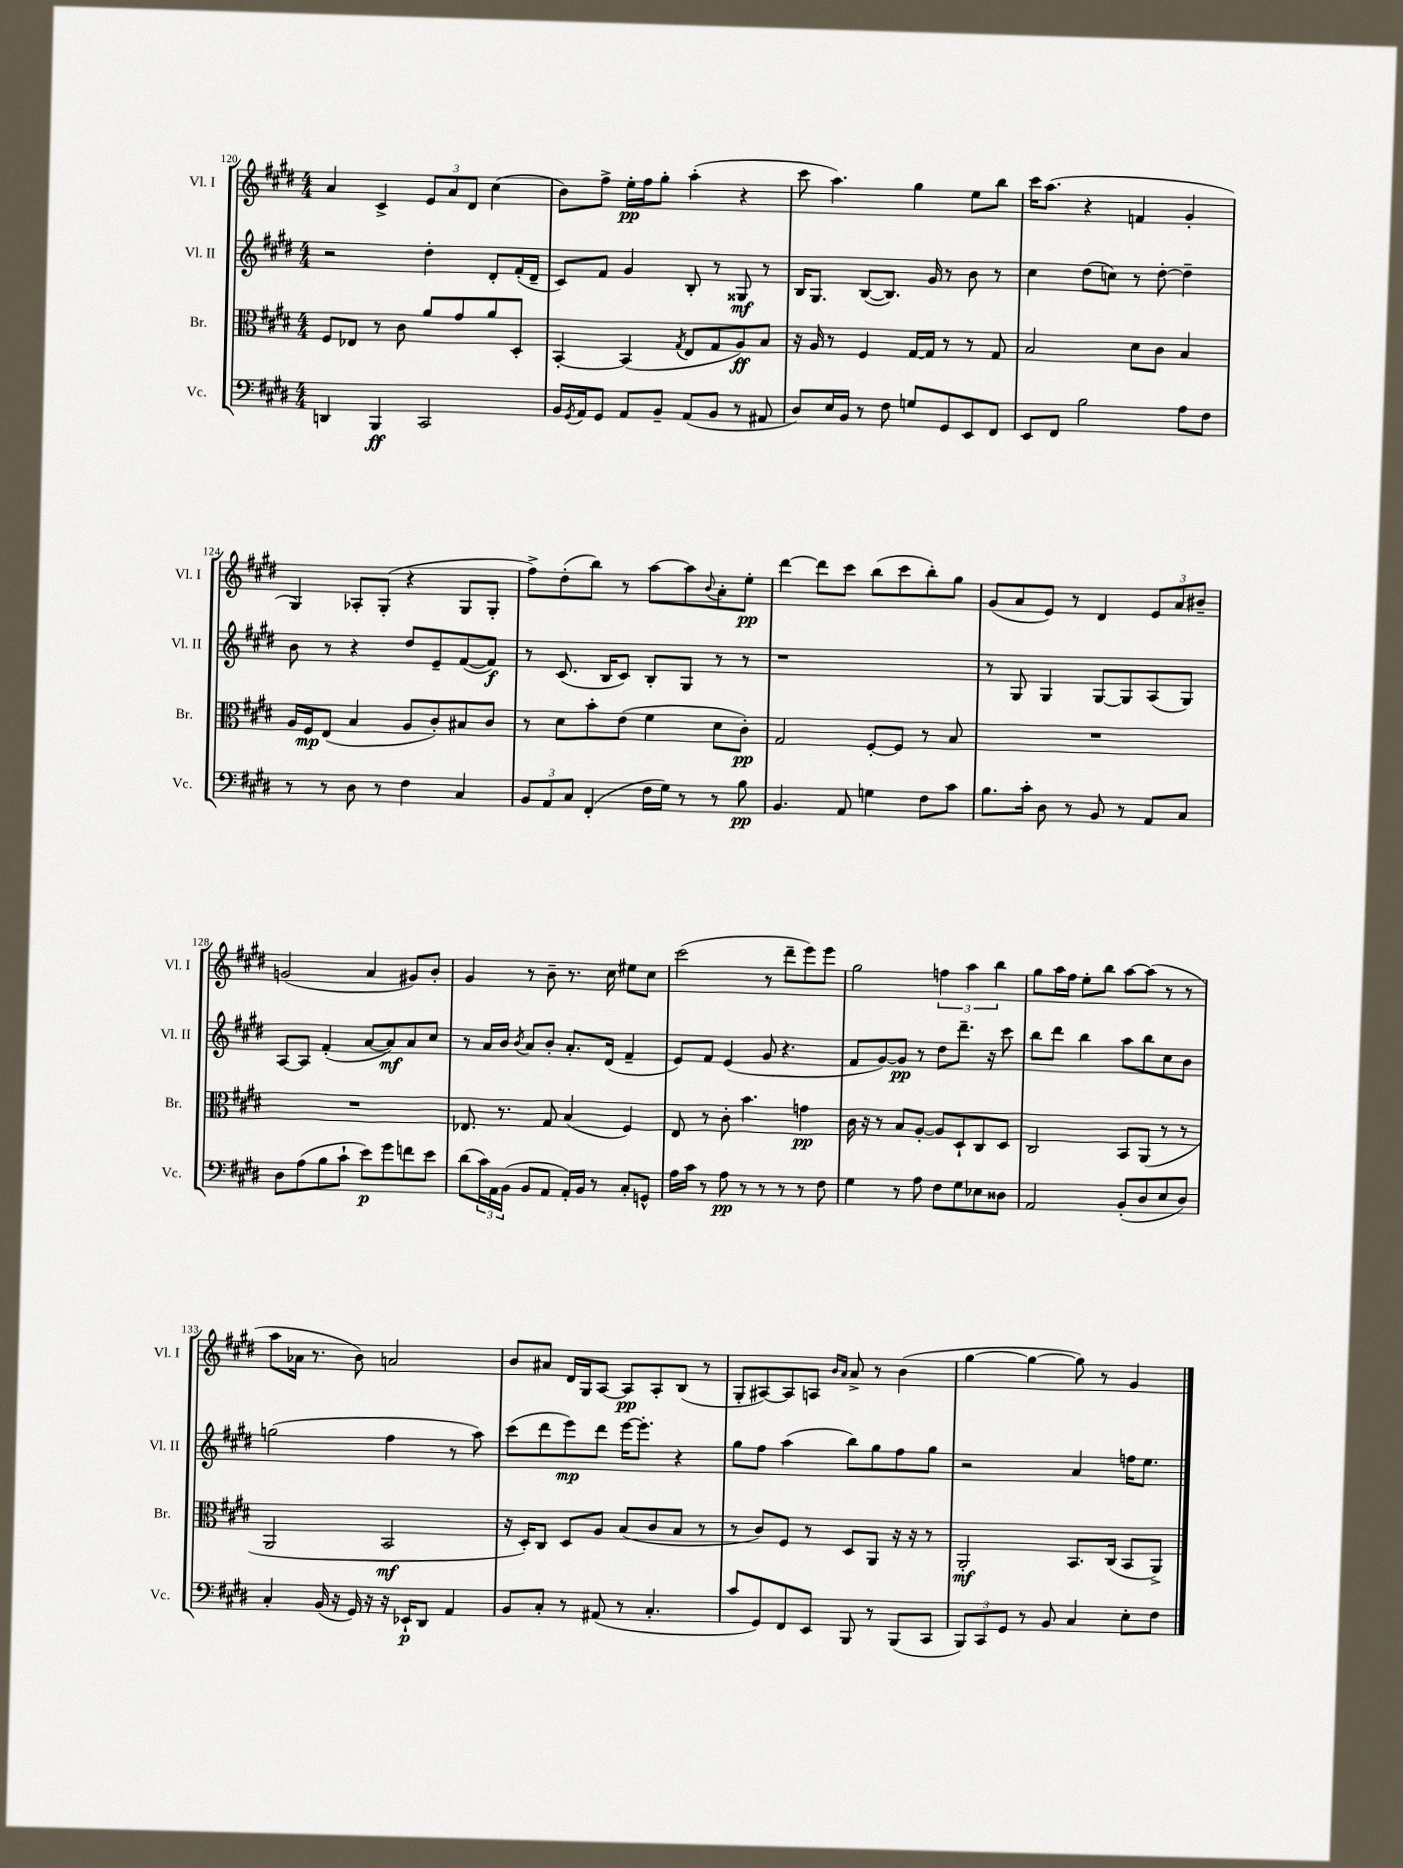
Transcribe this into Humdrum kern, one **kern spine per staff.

**kern	**dynam	**kern	**dynam	**kern	**dynam	**kern	**dynam
*part4	*part4	*part3	*part3	*part2	*part2	*part1	*part1
*staff4	*staff4	*staff3	*staff3	*staff2	*staff2	*staff1	*staff1
*I"Vc.	*	*I"Br.	*	*I"Vl. II	*	*I"Vl. I	*
*I'Vc.	*	*I'Br.	*	*I'Vl. II	*	*I'Vl. I	*
*clefF4	*	*clefC3	*	*clefG2	*	*clefG2	*
*k[f#c#g#d#]	*	*k[f#c#g#d#]	*	*k[f#c#g#d#]	*	*k[f#c#g#d#]	*
*M4/4	*	*M4/4	*	*M4/4	*	*M4/4	*
=120	=120	=120	=120	=120	=120	=120	=120
4DDn/	.	8F#/L	.	2r	.	4a/	.
.	.	8E-X/J	.	.	.	.	.
4BBB/	ff	8r	.	.	.	4c#^/	.
.	.	8c#\	.	.	.	.	.
2CC#/	.	8a/L	.	4dd#'\	.	12e/L	.
.	.	.	.	.	.	12a/	.
.	.	8g#/	.	.	.	.	.
.	.	.	.	.	.	12d#/J	.
.	.	8a/	.	8d#'/L	.	(4cc#\	.
.	.	8D#'/J	.	(16f#'/L	.	.	.
.	.	.	.	16d#~/JJ	.	.	.
=121	=121	=121	=121	=121	=121	=121	=121
16BB/LL	.	[4BB'/	.	8c#/L)	.	8b\L)	.
8qGG#/	.	.	.	.	.	.	.
16AA/J	.	.	.	.	.	.	.
8GG#/J	.	.	.	8f#/J	.	8ff#^\J	.
8AA/L	.	(4BB/]	.	4g#/	.	16ee'\LL	pp
.	.	.	.	.	.	16ff#\J	.
8BB~/J	.	.	.	.	.	8gg#'\J	.
.	.	8qG#/	.	.	.	.	.
(8AA/L	.	8E/L	.	8B'/	.	(4aa'\	.
8BB/J	.	8G#/	.	8r	.	.	.
8r	.	8A/)	ff	8G##X/	mf	4r	.
8AA#X/	.	8B/J	.	8r	.	.	.
=122	=122	=122	=122	=122	=122	=122	=122
8D#/L)	.	16r	.	16B/KL	.	8ccc#\	.
.	.	16A/	.	8.G#/J	.	.	.
16E/L	.	8r	.	.	.	4.aa\)	.
16BB/JJ	.	.	.	.	.	.	.
8r	.	4F#/	.	([8B/L	.	.	.
8F#\	.	.	.	8.B/J])	.	.	.
8Gn/L	.	[16G#/LL	.	.	.	4gg#\	.
.	.	16G#/JJ]	.	16g#/	.	.	.
8GG#/	.	8r	.	8r	.	.	.
8EE/	.	8r	.	8b\	.	8ee\L	.
8FF#/J	.	8G#/	.	8r	.	8bb\J	.
=123	=123	=123	=123	=123	=123	=123	=123
8EE/L	.	2B/	.	4cc#\	.	16ccc#\KL	.
.	.	.	.	.	.	(8.aa\J	.
8FF#/J	.	.	.	.	.	.	.
2B\	.	.	.	(8dd#\L	.	4r	.
.	.	.	.	8ccn\J)	.	.	.
.	.	8d#\L	.	8r	.	4fn/	.
.	.	8c#\J	.	[8dd#'\	.	.	.
8A\L	.	4B/	.	4dd#~\]	.	4g#'/	.
8F#\J	.	.	.	.	.	.	.
!!LO:LB:g=z
=124	=124	=124	=124	=124	=124	=124	=124
8r	.	16A/LL	.	8b\	.	4G#/)	.
.	.	16F#/J	mp	.	.	.	.
8r	.	(8E/J	.	8r	.	.	.
8D#\	.	4B/	.	4r	.	8A-X'/L	.
8r	.	.	.	.	.	(8G#'/J	.
4F#\	.	8A/L	.	8dd#/L	.	4r	.
.	.	8c#'/)	.	8e~/	.	.	.
4C#/	.	8B#X/	.	([8f#/	.	8G#/L	.
.	.	8c#/J	.	8f#/J])	f	8G#'/J	.
=125	=125	=125	=125	=125	=125	=125	=125
12BB/L	.	8r	.	8r	.	8ff#^\L)	.
12AA/	.	.	.	.	.	.	.
.	.	8d#\L	.	(8.c#/	.	(8dd#'\	.
12C#/J	.	.	.	.	.	.	.
(4FF#'/	.	8b'\	.	.	.	8bb\J)	.
.	.	.	.	16B/KL	.	.	.
.	.	(8e\J	.	8c#/J)	.	8r	.
16F#\LL	.	4f#\	.	8B'/L	.	[8aa\L	.
16G#\JJ)	.	.	.	.	.	.	.
8r	.	.	.	8G#/J	.	8aa\]	.
.	.	.	.	.	.	8qqb/	.
8r	.	8d#\L	.	8r	.	8a'\	.
8B\	pp	8c#'\J)	pp	8r	.	8ee'\J	pp
=126	=126	=126	=126	=126	=126	=126	=126
4.BB/	.	2G#/	.	1r	.	[4ddd#\	.
.	.	.	.	.	.	8ddd#\L]	.
8AA/	.	.	.	.	.	8ccc#\J	.
4Gn\	.	[8F#'/L	.	.	.	(8bb\L	.
.	.	8F#/J]	.	.	.	8ccc#\	.
8F#\L	.	8r	.	.	.	8bb'\)	.
8c#\J	.	8B/	.	.	.	8gg#\J	.
=127	=127	=127	=127	=127	=127	=127	=127
8.B\L	.	1r	.	8r	.	(8g#/L	.
.	.	.	.	8G#/	.	8a/	.
16c#'\Jk	.	.	.	.	.	.	.
8D#\	.	.	.	4G#/	.	8e/J)	.
8r	.	.	.	.	.	8r	.
8BB/	.	.	.	[8G#/L	.	4d#/	.
8r	.	.	.	8G#/]	.	.	.
8AA/L	.	.	.	(8A/	.	12e/L	.
.	.	.	.	.	.	12a/	.
8C#/J	.	.	.	8G#/J)	.	.	.
.	.	.	.	.	.	12b#X~/J	.
!!LO:LB:g=z
=128	=128	=128	=128	=128	=128	=128	=128
8D#\L	.	1r	.	[8A/L	.	(2gn/	.
(8A\	.	.	.	8A/J]	.	.	.
8B\	.	.	.	(4f#'/	.	.	.
8c#`\J	.	.	.	.	.	.	.
8e\L)	p	.	.	[8a/L	.	4a/	.
8g#\	.	.	.	8a/])	mf	.	.
8fn\	.	.	.	8a/	.	8g#X/L)	.
8e\J	.	.	.	8cc#/J	.	8b'/J	.
=129	=129	=129	=129	=129	=129	=129	=129
(8d#\L	.	8.E-X/	.	8r	.	4g#/	.
24c#\L)	.	.	.	16a/LL	.	.	.
24AA\	.	.	.	.	.	.	.
.	.	8.r	.	16b/JJ	.	.	.
(24BB\JJ	.	.	.	.	.	.	.
.	.	.	.	8qb/	.	.	.
8BB/L	.	.	.	8a/L	.	8r	.
8AA/J	.	8G#/	.	8b'/J	.	8b~\	.
16AA'/LL)	.	(4B/	.	8.a'/L	.	8.r	.
16BB/JJ	.	.	.	.	.	.	.
8r	.	.	.	.	.	.	.
.	.	.	.	(16d#/Jk	.	16cc#\	.
8C#'/L	.	4F#/)	.	4f#~/	.	8ee#X\L	.
8GGn^^/J	.	.	.	.	.	8cc#\J	.
=130	=130	=130	=130	=130	=130	=130	=130
16A\LL	.	8E/	.	8e/L)	.	(2ccc#\	.
16c#\JJ	.	.	.	.	.	.	.
8r	.	8r	.	8f#/J	.	.	.
8A\	pp	8c#'\	.	(4e/	.	.	.
8r	.	4.b\	.	.	.	.	.
8r	.	.	.	8g#/	.	8r	.
8r	.	.	.	4.r	.	8ddd#~\L	.
8r	.	4gn\	pp	.	.	8eee\)	.
8F#\	.	.	.	.	.	8eee\J	.
=131	=131	=131	=131	=131	=131	=131	=131
4G#\	.	16c#\	.	8f#/L	.	2gg#\	.
.	.	16r	.	.	.	.	.
.	.	8r	.	[8g#/)	.	.	.
8r	.	8B/L	.	8g#/J]	pp	.	.
8A\	.	[8A'/J	.	8r	.	.	.
8F#\L	.	8A/L]	.	8dd#\L	.	6ffn\	.
8G#\	.	8D#`/	.	8.ddd#~\J	.	.	.
.	.	.	.	.	.	6aa\	.
8E-X\	.	8C#/	.	.	.	.	.
.	.	.	.	16r	.	.	.
.	.	.	.	.	.	6bb\	.
8D##X\J	.	8D#/J	.	8ccc#\	.	.	.
=132	=132	=132	=132	=132	=132	=132	=132
2AA/	.	2C#/	.	8bb\L	.	8gg#\L	.
.	.	.	.	8ddd#\J	.	16aa\L	.
.	.	.	.	.	.	16ff#\JJ	.
.	.	.	.	4bb\	.	8ee'\L	.
.	.	.	.	.	.	8bb\J	.
(8BB'/L	.	8BB/L	.	8aa\L	.	[8aa\L	.
8D#/	.	(8AA/J	.	8bb\	.	(8aa\J]	.
8E/	.	8r	.	8cc#\	.	8r	.
8D#/J)	.	8r	.	8b\J	.	8r	.
!!LO:LB:g=z
=133	=133	=133	=133	=133	=133	=133	=133
4C#'/	.	2AA/	.	(2ggn\	.	8aa\L	.
.	.	.	.	.	.	16a-X\Jk	.
.	.	.	.	.	.	8.r	.
(16BB/	.	.	.	.	.	.	.
16r	.	.	.	.	.	.	.
16GG#/)	.	.	.	.	.	8b\)	.
16r	.	.	.	.	.	.	.
16r	.	2BB/	mf	4ff#\	.	2an/	.
16EE-X`/KL	p	.	.	.	.	.	.
8DD#/J	.	.	.	.	.	.	.
4AA/	.	.	.	8r	.	.	.
.	.	.	.	8aa\)	.	.	.
=134	=134	=134	=134	=134	=134	=134	=134
8BB/L	.	16r	.	(8ccc#\L	.	8b/L	.
.	.	16D#'/KL)	.	.	.	.	.
8C#'/J	.	8C#/J	.	8ddd#\	.	8a#X/J	.
8r	.	8D#/L	.	8eee\)	mp	16d#/LL	.
.	.	.	.	.	.	16G#/J	.
(8AA#X/	.	8A/J	.	8ddd#\J	.	[8A/J	.
8r	.	(8B/L	.	[16eee\KL	.	8A/L]	pp
.	.	.	.	8.eee'\J]	.	.	.
4.C#'/	.	8c#/	.	.	.	8A'/	.
.	.	8B/J	.	4r	.	(8B/J	.
.	.	8r	.	.	.	8r	.
=135	=135	=135	=135	=135	=135	=135	=135
8c#/L	.	8r	.	8gg#\L	.	8G#'/L	.
8GG#/)	.	8c#/L)	.	8ff#\J	.	[8A#X/)	.
8FF#/	.	8F#/J	.	(4aa\	.	8A#/]	.
8EE/J	.	8r	.	.	.	8An/J	.
.	.	.	.	.	.	16qqb/LL	.
.	.	.	.	.	.	16qqa/JJ	.
8BBB/	.	8D#/L	.	8bb\L)	.	8a^/	.
8r	.	8AA/J	.	8gg#\	.	8r	.
(8BBB/L	.	16r	.	8ff#\	.	(4b\	.
.	.	16r	.	.	.	.	.
8CC#/J	.	8r	.	8gg#\J	.	.	.
=136	=136	=136	=136	=136	=136	=136	=136
12BBB/L)	.	2AA'/	mf	2r	.	[4gg#\	.
12CC#/	.	.	.	.	.	.	.
12GG#/J	.	.	.	.	.	.	.
8r	.	.	.	.	.	4gg#\_	.
8BB/	.	.	.	.	.	.	.
4C#/	.	8.BB/L	.	4a/	.	8gg#\])	.
.	.	.	.	.	.	8r	.
.	.	(16C#/Jk	.	.	.	.	.
8E'\L	.	8BB/L	.	16ffn\KL	.	4g#/	.
.	.	.	.	8.ee\J	.	.	.
8F#\J	.	8AA^/J)	.	.	.	.	.
==	==	==	==	==	==	==	==
*-	*-	*-	*-	*-	*-	*-	*-
